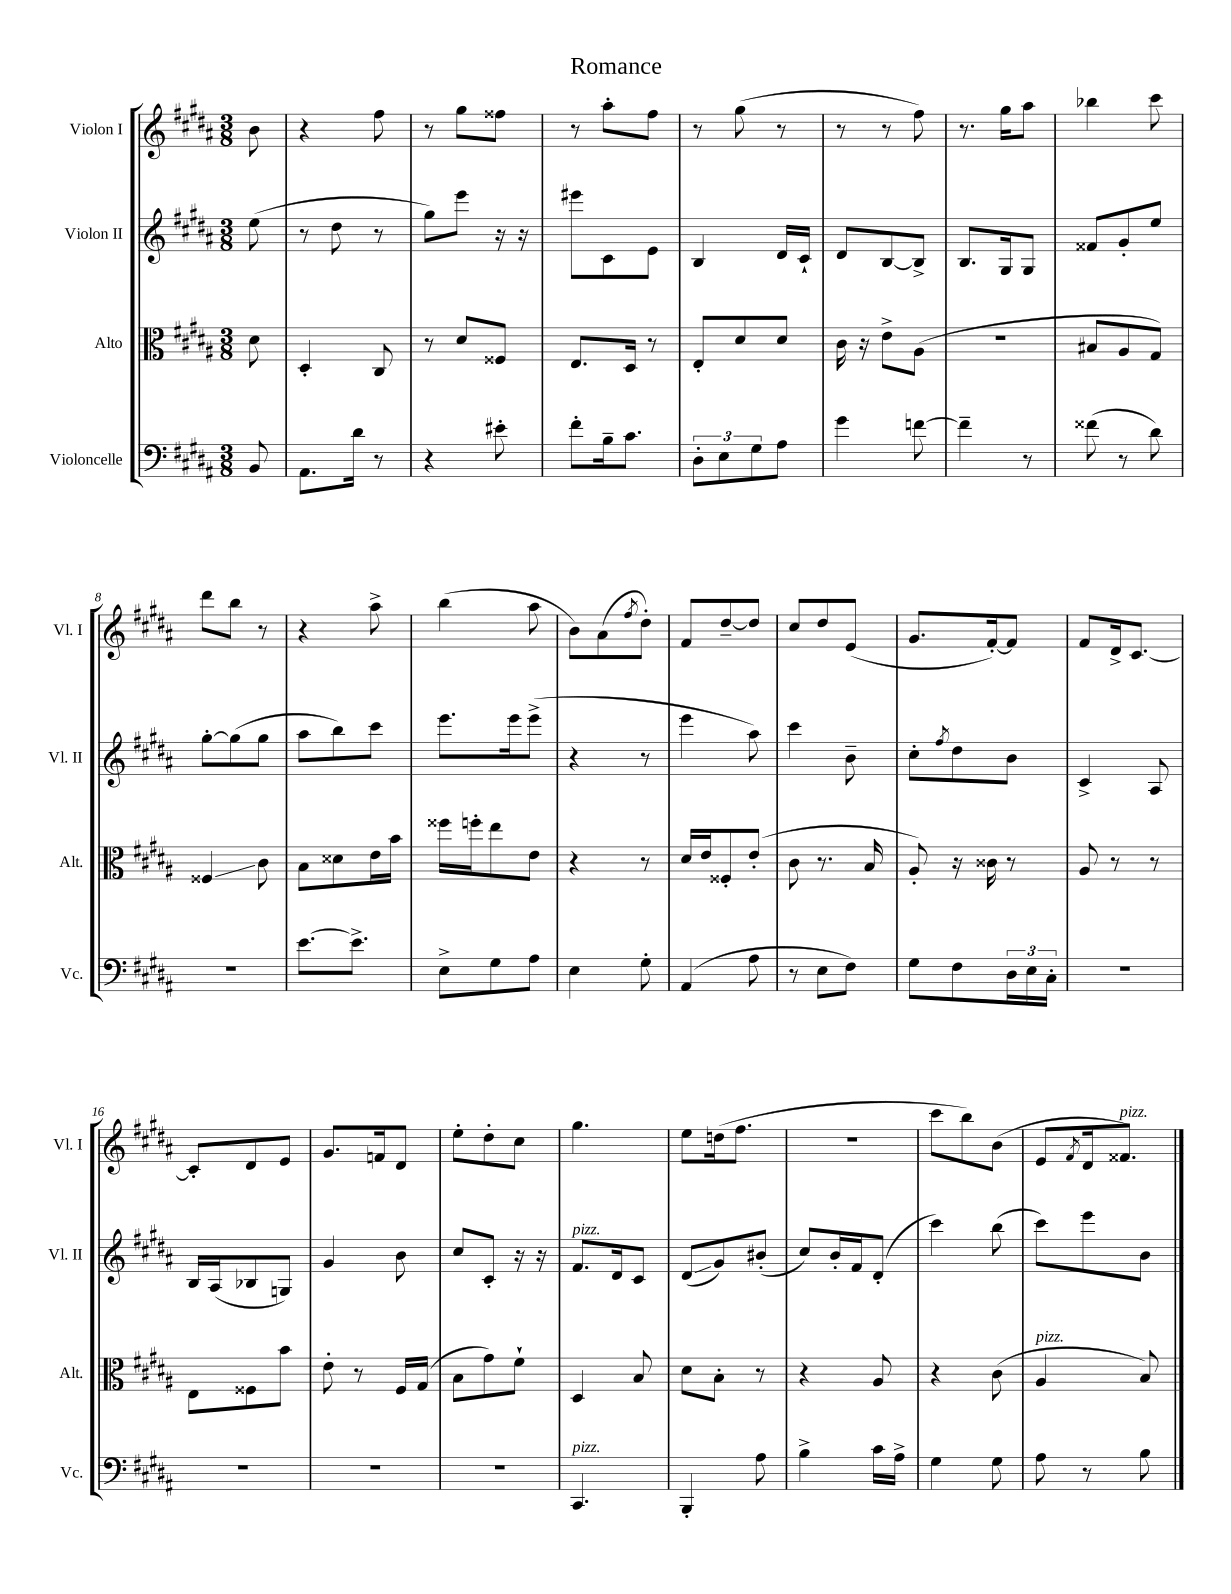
\header { title = "Romance" }
<<
\new StaffGroup <<
\new Staff = "s0" \with { instrumentName = "Violon I" shortInstrumentName = "Vl. I" } {
    \clef treble \key b \major \numericTimeSignature \time 3/8 \partial 8
    b'8 |
    r4 fis''8 |
    r8 gis''8 fisis''8 |
    r8 ais''8-. fis''8 |
    r8 gis''8( r8 |
    r8 r8 fis''8) |
    r8. gis''16 ais''8 |
    bes''4 cis'''8 |
    dis'''8 b''8 r8 |
    r4 ais''8-> |
    b''4( ais''8 |
    b'8) ais'8( \acciaccatura { fis''8 } dis''8-.) |
    fis'8 dis''8~-- dis''8 |
    cis''8 dis''8 e'8( |
    gis'8. fis'16~-.) fis'8 |
    fis'8 dis'16-> cis'8.~ |
    cis'8-. dis'8 e'8 |
    gis'8. f'16 dis'8 |
    e''8-. dis''8-. cis''8 |
    gis''4. |
    e''8 d''16( fis''8. |
    R4. |
    cis'''8 b''8) b'8( |
    e'8 \acciaccatura { fis'8 } dis'16 fisis'8.^\markup { \italic "pizz." }) \bar "|." |
}
\new Staff = "s1" \with { instrumentName = "Violon II" shortInstrumentName = "Vl. II" } {
    \clef treble \key b \major \numericTimeSignature \time 3/8 \partial 8
    e''8( |
    r8 dis''8 r8 |
    gis''8) e'''8 r16 r16 |
    eis'''8 cis'8 e'8 |
    b4 dis'16 cis'16-! |
    dis'8 b8~ b8-> |
    b8. gis16 gis8 |
    fisis'8 gis'8-. e''8 |
    gis''8~-. gis''8( gis''8 |
    ais''8 b''8) cis'''8 |
    e'''8. e'''16 e'''8->( |
    r4 r8 |
    e'''4 ais''8) |
    cis'''4 b'8-- |
    cis''8-. \acciaccatura { fis''8 } dis''8 b'8 |
    cis'4-> ais8 |
    b16 ais16( bes8 g8) |
    gis'4 b'8 |
    cis''8 cis'8-. r16 r16 |
    fis'8.^\markup { \italic "pizz." } dis'16 cis'8 |
    dis'8\glissando( gis'8) bis'8-.( |
    cis''8) b'16-. fis'16 dis'8-.( |
    cis'''4) b''8( |
    cis'''8) e'''8 b'8 \bar "|." |
}
\new Staff = "s2" \with { instrumentName = "Alto" shortInstrumentName = "Alt." } {
    \clef alto \key b \major \numericTimeSignature \time 3/8 \partial 8
    dis'8 |
    dis4-. cis8 |
    r8 dis'8 fisis8 |
    e8. dis16 r8 |
    e8-. dis'8 dis'8 |
    cis'16 r16 e'8-> ais8( |
    R4. |
    bis8 ais8 gis8) |
    fisis4\glissando cis'8 |
    b8 disis'8 e'16 b'16 |
    fisis''16 f''16-. e''8 e'8 |
    r4 r8 |
    dis'16 e'16 fisis8-. e'8-.( |
    cis'8 r8. b16 |
    ais8-.) r16 cisis'16 r8 |
    ais8 r8 r8 |
    e8 fisis8 b'8 |
    e'8-. r8 fis16 gis16( |
    b8 gis'8) fis'8-! |
    dis4 b8 |
    dis'8 b8-. r8 |
    r4 ais8 |
    r4 cis'8( |
    ais4^\markup { \italic "pizz." } b8) \bar "|." |
}
\new Staff = "s3" \with { instrumentName = "Violoncelle" shortInstrumentName = "Vc." } {
    \clef bass \key b \major \numericTimeSignature \time 3/8 \partial 8
    b,8 |
    ais,8. dis'16 r8 |
    r4 eis'8-. |
    fis'8-. b16-- cis'8. |
    \tuplet 3/2 { dis8-. e8 gis8 } ais8 |
    gis'4 f'8~ |
    f'4-- r8 |
    fisis'8( r8 dis'8) |
    R4. |
    e'8.~ e'8.-> |
    e8-> gis8 ais8 |
    e4 gis8-. |
    ais,4( ais8 |
    r8 e8 fis8) |
    gis8 fis8 \tuplet 3/2 { dis16 e16 cis16-. } |
    R4. |
    R4. |
    R4. |
    R4. |
    cis,4.^\markup { \italic "pizz." } |
    b,,4-. ais8 |
    b4-> cis'16 ais16-> |
    gis4 gis8 |
    ais8 r8 b8 \bar "|." |
}
>>
>>
